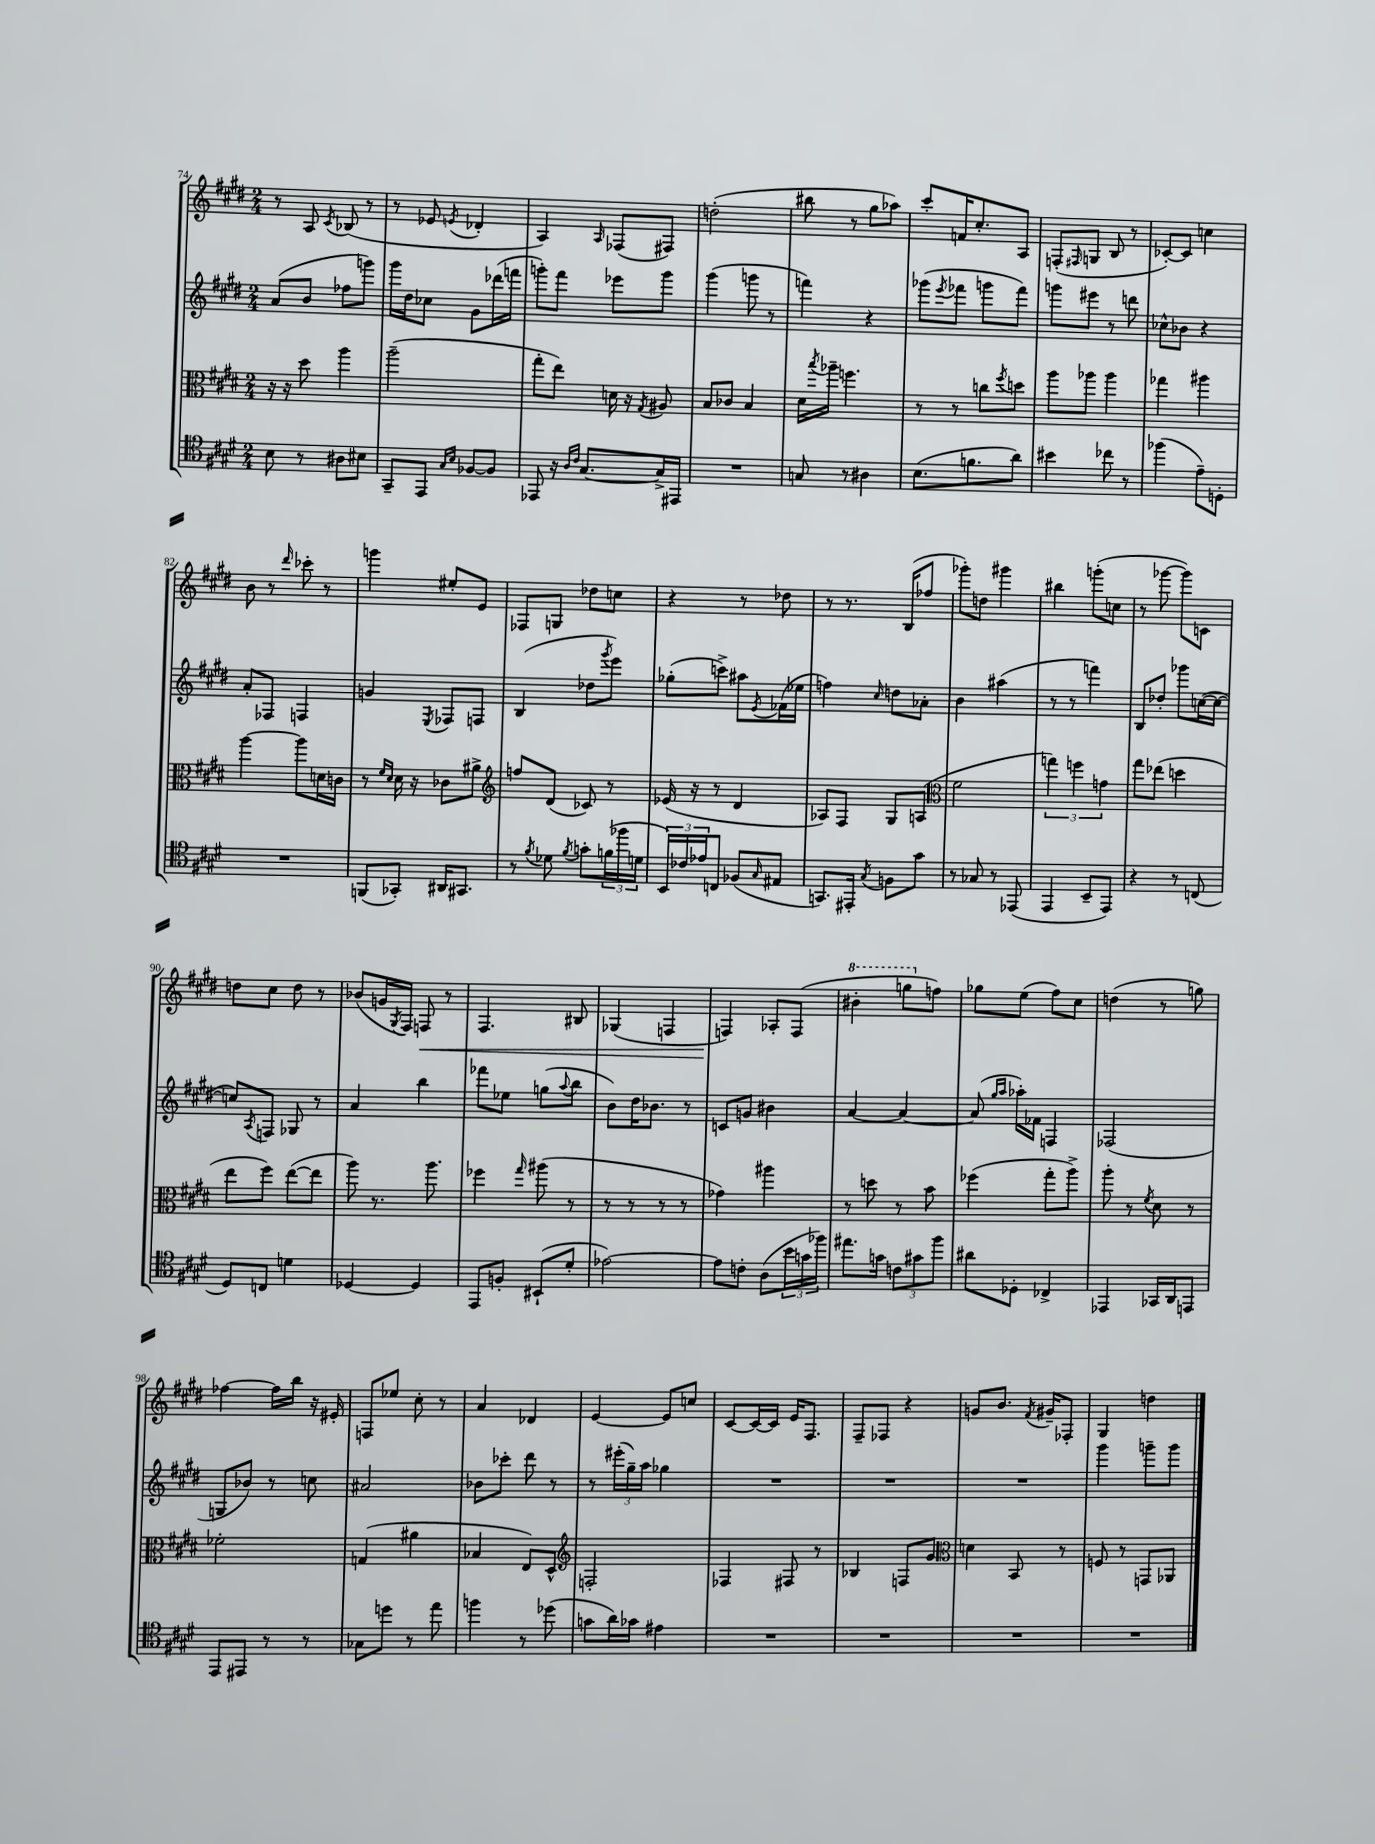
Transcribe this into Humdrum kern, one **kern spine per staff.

**kern	**kern	**kern	**kern	**dynam
*part4	*part3	*part2	*part1	*part1
*staff4	*staff3	*staff2	*staff1	*staff1
*clefC4	*clefC3	*clefG2	*clefG2	*
*k[f#c#g#d#]	*k[f#c#g#d#]	*k[f#c#g#d#]	*k[f#c#g#d#]	*
*M2/4	*M2/4	*M2/4	*M2/4	*
=74	=74	=74	=74	=74
8B\	16r	(8a/L	8r	.
.	16r	.	.	.
8r	8dd#\	8b/J	8A/	.
.	.	.	8qc#/	.
8A#X\L	4aa\	8ff-X\L	(8B-X/	.
8B#X\J	.	8gggn\J)	8r	.
=75	=75	=75	=75	=75
8GG#~/L	(2aa~\	16ggg#\LL	8r	.
.	.	16dd#\J	.	.
8EE/J	.	8cc-X\J	8e-X/	.
16qqG#/LL	.	.	.	.
16qqB/JJ	.	.	8qen/	.
[8F-X/L	.	8g#\L	4d-X'/	.
8F-/J]	.	(16ddd-X\L	.	.
.	.	16fffn\JJ	.	.
=76	=76	=76	=76	=76
8EE-X/	8gg#'\L	8gggn'\L)	4A/)	.
16r	8ee\J)	8fff#\J	.	.
16qqA/LL	.	.	.	.
16qqc#/JJ	.	.	.	.
[8.G#/L	.	.	.	.
.	.	.	16qqA/	.
.	16dn\	8eee-X\L	(8F-X/L	.
.	16r	.	.	.
.	8qG#/	.	.	.
16G#^/L]	8A#X/	8ggg\J	8F#X/J)	.
16EE#X/JJ	.	.	.	.
=77	=77	=77	=77	=77
2r	8B/L	(4ggg#\	(2ddn'\	.
.	8c-X/J	.	.	.
.	4B/	8gggn\	.	.
.	.	8r	.	.
=78	=78	=78	=78	=78
8Gn/	16d#\LL	4fffn\)	8bb#X\	.
.	8qbb/	.	.	.
.	16aa-X~\JJ	.	.	.
8r	4.ffn\	.	8r	.
4A#X\	.	4r	8gg#\L	.
.	.	.	8aa-X\J)	.
=79	=79	=79	=79	=79
(8.B\L	8r	(8ggg-X\L	8ccc#'/L	.
.	.	8qeee/	.	.
.	8r	8fff-X\J	16fn/K	.
8.fn\	.	.	8.cc#'/	.
.	8ccn\L	8gggn\L	.	.
.	8qff#/	.	.	.
8a\J)	8ddn\J	8fff-\J)	8A/J	.
=80	=80	=80	=80	=80
4b#X\	8aa\L	8gggn\L	(8Fn'/L	.
.	.	.	16qqF#X/	.
.	8aa-X\J	8eee#X\J	8Gn/J	.
8cc-X\	4aa-\	8r	8B/	.
8r	.	8dddn\	8r	.
=81	=81	=81	=81	=81
(4ff-X\	4gg-X\	8cc-X^^\L	[8c-X'/L)	.
.	.	8b-X\J	8c-/J]	.
8e~\L)	4aa#X\	4r	4ccn\	.
8Dn'\J	.	.	.	.
!!LO:LB:g=z
=82	=82	=82	=82	=82
2r	[4aa\	8a'/L	8b\	.
.	.	8F-X/J	8r	.
.	.	.	16qqddd#/	.
.	8aa\L]	4Fn/	8ccc-X'\	.
.	16dn\L	.	8r	.
.	16cn\JJ	.	.	.
=83	=83	=83	=83	=83
(8FFn/L	8r	4gn/	4gggn\	.
.	16qqf#/LL	.	.	.
.	16qqd#/JJ	.	.	.
8GG-X'/J)	16d#\	.	.	.
.	16r	.	.	.
.	.	8qE/	.	.
16AA#X/KL	8c-X\L	8F-X/L	8ee#X'/L	.
8.GG#X/J	.	.	.	.
.	8a#X^\J	8Fn/J	8e/J	.
=84	=84	=84	=84	=84
*	*clefG2	*	*	*
8r	8ffn/L	(4B/	8F-X/L	.
8qf#/	.	.	.	.
8d-X\	(8d#/J	.	8Gn/J	.
8qf#/	.	.	.	.
8gn'\L	8c-X/)	8dd-X\L	8dd-X\L	.
.	.	8qggg#/	.	.
(24fn\L	8r	8eee\J)	8ccn\J	.
24ff-X\	.	.	.	.
24dn\JJ	.	.	.	.
=85	=85	=85	=85	=85
24BB/LL)	(16e-X/	(8gg-X'\L	4r	.
24c-X/	.	.	.	.
.	16r	.	.	.
24e-X/J	.	.	.	.
8Cn/J	8r	8cccn^\J)	.	.
(8F-X/L	4d#/	8aa#X\L	8r	.
16qqG#/	.	8qe/	.	.
8E#X/J	.	(16f-X\L	8dd-X\	.
.	.	16ee-X\JJ	.	.
=86	=86	=86	=86	=86
8.GGn/L)	8A-X/L)	4ffn\)	8r	.
.	8F#/J	.	8.r	.
16EE#X'/Jk	.	.	.	.
8qG#/	.	16qqcc#/	.	.
8Fn\L	8G#/L	8ddn\L	.	.
.	.	.	(16B/KL	.
8g#\J	(8An/J	8a-X'\J	8ff-X/J	.
=87	=87	=87	=87	=87
*	*clefC3	*	*	*
8r	2f#\	4b\	8ggg-X'\L)	.
8G-X/	.	.	8ddn\J	.
8r	.	(4aa#X\	4ggg#X\	.
(8EE-X/	.	.	.	.
=88	=88	=88	=88	=88
4EE/	6ggn\)	8r	4bb#X\	.
.	.	8r	.	.
.	6ffn\	.	.	.
8BB~/L	.	4fffn\)	(8gggn'\L	.
.	6gn\	.	.	.
8EE/J)	.	.	8ccn\J	.
=89	=89	=89	=89	=89
4r	8gg#\L	8B/L	8r	.
.	(8ee-X\J	8dd-X'/J	[8ggg-X\	.
8r	4ddn\	8ggg-X\L	8ggg-\L])	.
(8Cn/	.	([16ccn\L	8cn\J	.
.	.	16cc\JJ_	.	.
!!LO:LB:g=z
=90	=90	=90	=90	=90
8D#/L)	8ee\L	8ccn/L])	8ddn\L	.
.	.	8qA/	.	.
8Cn/J	8ff#\J)	8Fn/J	8cc#\J	.
4dn\	([8ee\L	8G-X/	8dd\	.
.	8ee\J]	8r	8r	.
=91	=91	=91	=91	=91
[4D-X/	8aa\)	4a/	(8b-X/L	.
.	8.r	.	16gn/L	.
.	.	.	8qG#/	.
.	.	.	16F#/JJ)	.
!	!	!	!	!LO:HP:b
4D-/]	.	4bb\	8Fn/	<
.	8.aa\	.	.	.
.	.	.	8r	.
=92	=92	=92	=92	=92
8EE/L	4ff-X\	8fff-X\L	4.F#/	.
8Fn'/J	.	8ee-X\J	.	.
.	16qqgg#/	.	.	.
(8BB#X`/L	(8aa#X\	(8ggn\L	.	.
.	.	8qqaa/	.	.
8d#'/J	8r	8bb\J	8B#X/	.
=93	=93	=93	=93	=93
[2e-X\)	8r	8b\L)	(4G-X/	.
.	8r	16dd#\K	.	.
.	.	8.b-X\J	.	.
.	8r	.	4Fn/	.
.	8r	8r	.	.
=94	=94	=94	=94	=94
8e-\L]	4g-X\)	8cn/L	4Fn/)	.
8cn'\J	.	8gn/J	.	.
(8A\L	4aa#X\	4b#X\	8A-X'/L	[
24b\L	.	.	(8F/J	.
24gn\	.	.	.	.
24ff-X\JJ)	.	.	.	.
=95	=95	=95	=95	=95
*	*	*	*8va	*
8.ee#X\L	8r	[4a/	4bb#X'\	.
.	8ddn\	.	.	.
16gn\Jk	.	.	.	.
12cn\L	8r	4a/_	8gggn\L	.
12g#X\	.	.	.	.
*	*	*	*X8va	*
.	8b\	.	8ffn\J)	.
12ff#\J	.	.	.	.
=96	=96	=96	=96	=96
8a#X\L	(4ff-X\	(8a/]	8gg-X\L	.
.	.	16qqgg#/LL	.	.
.	.	16qqaa/JJ	.	.
8D-X'\J	.	16aa-X'\LL)	(8ee\J	.
.	.	16f-X\JJ	.	.
4C-X^/	8gg#'\L	4Fn/	8ff#\L)	.
.	8aa^\J)	.	8cc#\J	.
=97	=97	=97	=97	=97
4EE-X/	8aa'\	(2F-X/	(4ddn\	.
.	8r	.	.	.
.	8qf#/	.	.	.
16GG-X/LL	8d#\	.	8r	.
16AA/J	.	.	.	.
8EEn/J	8r	.	8ggn\)	.
!!LO:LB:g=z
=98	=98	=98	=98	=98
8EE/L	2f-X'\	8Gn/L	[4ff-X\	.
8EE#X/J	.	8b-X/J)	.	.
8r	.	8r	16ff-\LL]	.
.	.	.	16bb\JJ	.
8r	.	8ccn\	16r	.
.	.	.	16e#X'/	.
=99	=99	=99	=99	=99
8G-X\L	(4Gn/	2a#X/	8Fn/L	.
8ddn\J	.	.	8ee-X/J	.
8r	4a#X\	.	8cc#'\	.
8ee\	.	.	8r	.
=100	=100	=100	=100	=100
4ffn\	4B-X/	8b-X\L	4a/	.
.	.	8ccc-X'\J	.	.
8r	8E/L)	8ddd#\	4d-X/	.
(8dd-X\	8D#^^/J	8r	.	.
=101	=101	=101	=101	=101
*	*clefG2	*	*	*
8gn\L	2Fn'/	8r	[4e/	.
16a\L)	.	(24eee#X'\LL	.	.
.	.	24gg#~\)	.	.
16g-X\JJ	.	.	.	.
.	.	24aa\JJ	.	.
4e#X\	.	4gg-X\	8e/L]	.
.	.	.	8ccn/J	.
=102	=102	=102	=102	=102
2r	4F-X/	2r	[8c#/L	.
.	.	.	16c#/L_	.
.	.	.	16c#/JJ]	.
.	8F#X/	.	16e/KL	.
.	.	.	8.F#/J	.
.	8r	.	.	.
=103	=103	=103	=103	=103
2r	4B-X/	2r	8F#~/L	.
.	.	.	8F-X/J	.
.	8Fn/L	.	4r	.
.	8g#/J	.	.	.
=104	=104	=104	=104	=104
*	*clefC3	*	*	*
2r	4dn\	2r	8gn/L	.
.	.	.	8.b/J	.
.	8BB/	.	.	.
.	.	.	8qf#/	.
.	.	.	16g#X~/KL	.
.	8r	.	8F-X'/J	.
=105	=105	=105	=105	=105
2r	8Fn/	4ggg#\	4G#/	.
.	8r	.	.	.
.	8GGn/L	8gggn~\L	4ddn\	.
.	8AA-X/J	8ggg\J	.	.
==	==	==	==	==
*-	*-	*-	*-	*-
